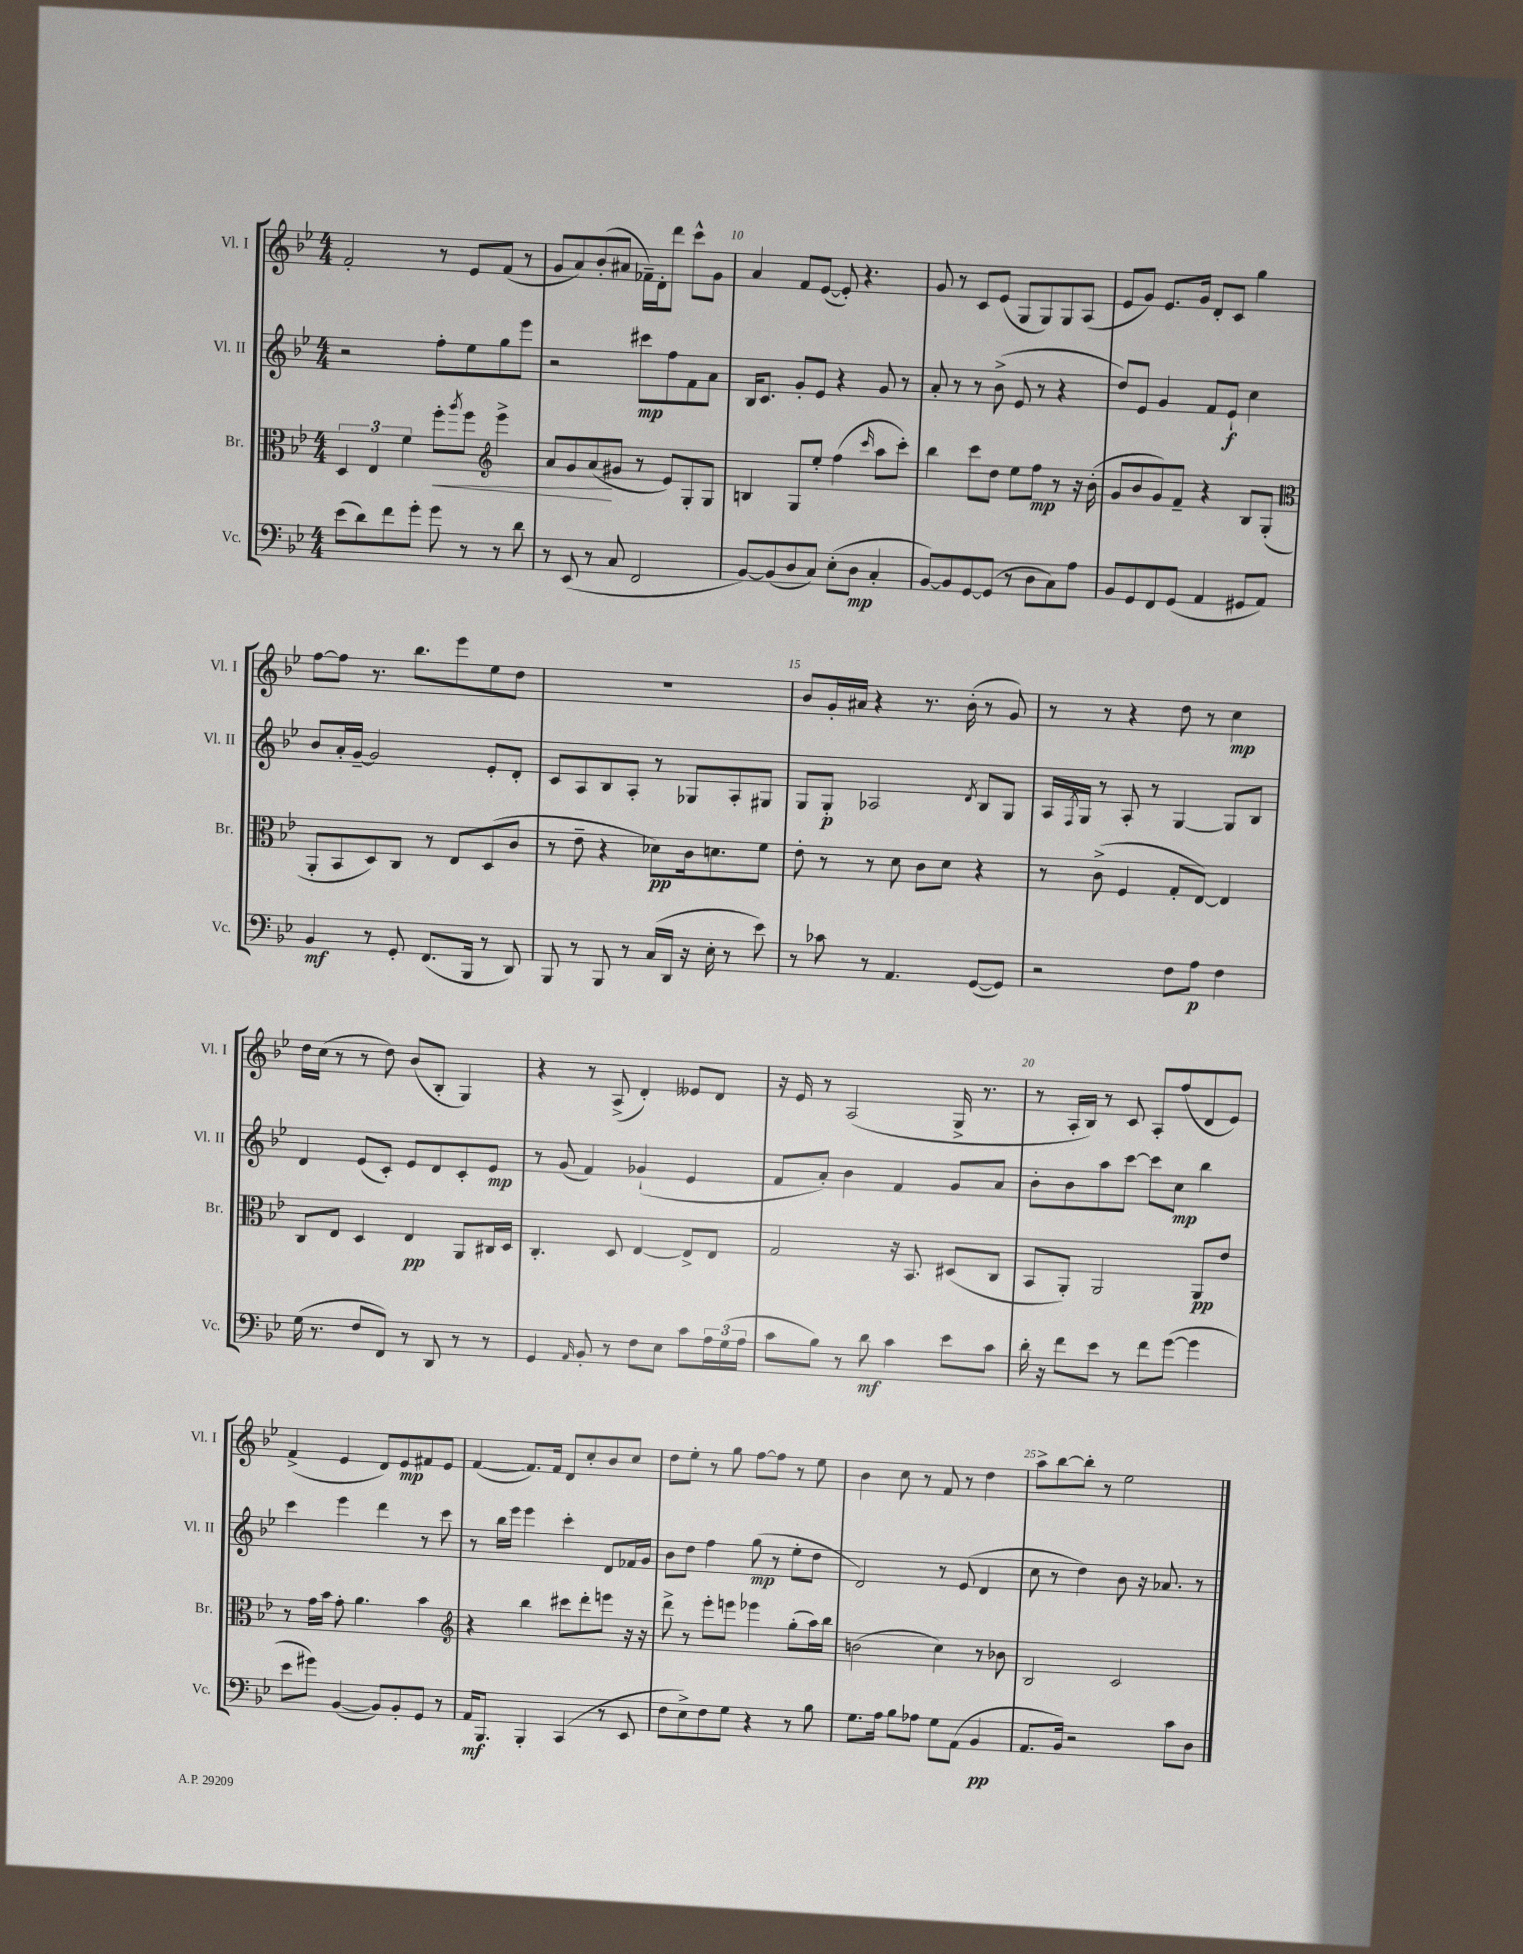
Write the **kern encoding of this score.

**kern	**kern	**kern	**kern
*staff4	*staff3	*staff2	*staff1
*clefF4	*clefC3	*clefG2	*clefG2
*k[b-e-]	*k[b-e-]	*k[b-e-]	*k[b-e-]
*M4/4	*M4/4	*M4/4	*M4/4
(8e-	6D	2r	2f'
8d)	.	.	.
.	6E-	.	.
8f	.	.	.
.	6f	.	.
8g'	.	.	.
8g	8ff'	8ff'	8r
.	8qaa	.	.
8r	8ff	8ee-	8e-
*	*clefG2	*	*
8r	4eee-^	8gg	(8f
8d	.	8eee-	8r
=	=	=	=
8r	8a	2r	8g
(8EE-	8g	.	8a)
8r	(8a	.	(8b-'
8C	8g#	.	8a#
2FF	8r	8ccc#	16f-~)
.	.	.	16d'
.	8e-)	8ff	8ddd
.	8G'	8f	8ccc^^
.	8G	8a	8g
=	=	=	=
[8BB-)	4B	16B-	4a
.	.	8.c	.
(8BB-]	.	.	.
8D	8G	8g'	8f
8C)	8ee-'	8e-	([8e-
(8E-'	(4ff	4r	8e-'])
8D	.	.	4.r
.	16qqccc	.	.
4C'	8aa	8g	.
.	8ccc')	8r	.
=	=	=	=
[8BB-)	4bb-	8a'	8g
8BB-]	.	8r	8r
[8GG	8ccc	8r	8c
(8GG]	8dd	(8b-^	(8e-
8r	8ee-	8e-	8G
8D	8ff	8r	8G)
8C)	8r	4r	8G
8A	16r	.	(8A
.	(16b-'	.	.
=	=	=	=
8BB-	8g	8dd)	8e-
8GG	8b-	8e-	8g)
8FF	8g)	4g	8.e-
(8GG	8f~	.	.
.	.	.	16g
4AA	4r	8f	8d'
.	.	8e-`	8c
8GG#	8B-	4cc	4gg
8AA)	(8G'	.	.
=	=	=	=
*	*clefC3	*	*
4BB-	8AA'	8b-	[8ff
.	8BB-	16a'	8ff]
.	.	[16g~	.
8r	8D)	2g]	8.r
8GG'	8C	.	.
.	.	.	8.bb-
(8.FF	8r	.	.
.	8E-	.	8eee-
16BBB-	.	.	.
8r	(8D	8e-'	8ee-
8DD)	8c	8d'	8dd
=	=	=	=
8BBB-	8r	8c	1r
8r	8e-~	8A	.
8BBB-	4r	8B-	.
8r	.	8A'	.
(16C	8d-)	8r	.
16DD	.	.	.
16r	16c	8G-	.
16E-'	8.d	.	.
8r	.	8A'	.
8e-)	8f	8G#	.
=	=	=	=
8r	8e-'	8G	8b-
8c-	8r	8G'	16g'
.	.	.	16a#
8r	8r	2A-	4r
4.AA	8d	.	.
.	8c	.	8.r
.	8d	.	.
.	.	.	(16b-'
.	.	8qd	.
([8GG	4r	8B-	8r
8GG])	.	8G	8g)
=	=	=	=
2r	8r	16A	8r
.	.	8qF	.
.	.	16G	.
.	(8c^	8r	8r
.	4F	8A'	4r
.	.	8r	.
8F	8G'	[4G	8dd
8A	[8E-)	.	8r
4F	4E-]	8G]	4cc
.	.	8B-	.
=	=	=	=
(16G	8C	4d	16dd
8.r	.	.	(16cc
.	8E-	.	8r
8F	4D	(8e-	8r
8FF)	.	8c')	8dd)
8r	4E-	8e-	(8b-
8DD	.	8d	8B-'
8r	8AA	8c'	4G)
8r	16C#	8e-	.
.	16D	.	.
=	=	=	=
4GG	4.C'	8r	4r
.	.	(8g	.
16qqAA	.	.	.
8BB-'	.	4f)	8r
8r	8D	.	(8A^
8F	[4E-	(4g-`	4d')
8E-	.	.	.
8c	8E-^]	4e-	8e--
24A	8E-	.	8d
(24G	.	.	.
24A	.	.	.
=	=	=	=
8c	2G	8f	16r
.	.	.	16e-
8B-)	.	8a')	8r
8r	.	4b-	(2A
8d	.	.	.
4c	16r	4f	.
.	8.BB-	.	.
8e-	(8D#	8g	16G^
.	.	.	8.r
8c	8C	8a	.
=	=	=	=
16d'	8BB-	8b-'	8r
16r	.	.	.
8f	8AA')	8b-	16A'
.	.	.	16B-)
8e-	2AA	8aa	8r
8r	.	[8ccc	8c
8f	.	8ccc]	8A'
([8g	.	8cc	(8ff
4g]	8AA	4bb-	8d
.	8e-	.	8e-)
=	=	=	=
8e-	8r	4ccc	(4f^
8g#)	16g	.	.
.	16b-	.	.
([4BB-	8g'	4eee-	4e-
.	4.a	.	.
8BB-])	.	4ddd	8d)
8BB-'	.	.	8e-
8GG	4b-	8r	8f#
8r	.	8ccc	8e-
=	=	=	=
*	*clefG2	*	*
16AA	4r	8r	([4f
8.BBB-	.	.	.
.	.	16bb-	.
.	.	16eee-	.
4BBB-'	4bb-	4eee-	8.f])
.	.	.	16f
(4CC	8ccc#	4ccc'	8d
.	8ddd'	.	8cc'
8r	8eee	8d	8b-
8EE-	16r	16f-	8cc
.	16r	16g	.
=	=	=	=
8F	8ddd^	8b-	8dd
8E-^)	8r	8dd	8ee-'
8F	8eee-'	4ff	8r
8G	8eee	.	8gg
4r	4eee-	(8gg	[8ff
.	.	8r	8ff]
8r	(8gg'	8ee-'	8r
8B-	16aa)	8dd	8ee-
.	16bb-	.	.
=	=	=	=
8.G	(2b	2d)	4b-
16A	.	.	.
8B-	.	.	8cc
8A-	.	.	8r
8G	4cc)	8r	8f
(8AA	.	(8e-	8r
4BB-	8r	4d	4dd
.	8b-	.	.
=	=	=	=
8.AA	2B-	8cc	8aa^
.	.	8r	[8bb-
16BB-)	.	.	.
2r	.	4dd)	8bb-']
.	.	.	8r
.	2c	8b-	2ee-
.	.	16r	.
.	.	8.a-	.
8c	.	.	.
8D	.	8r	.
==	==	==	==
*-	*-	*-	*-
